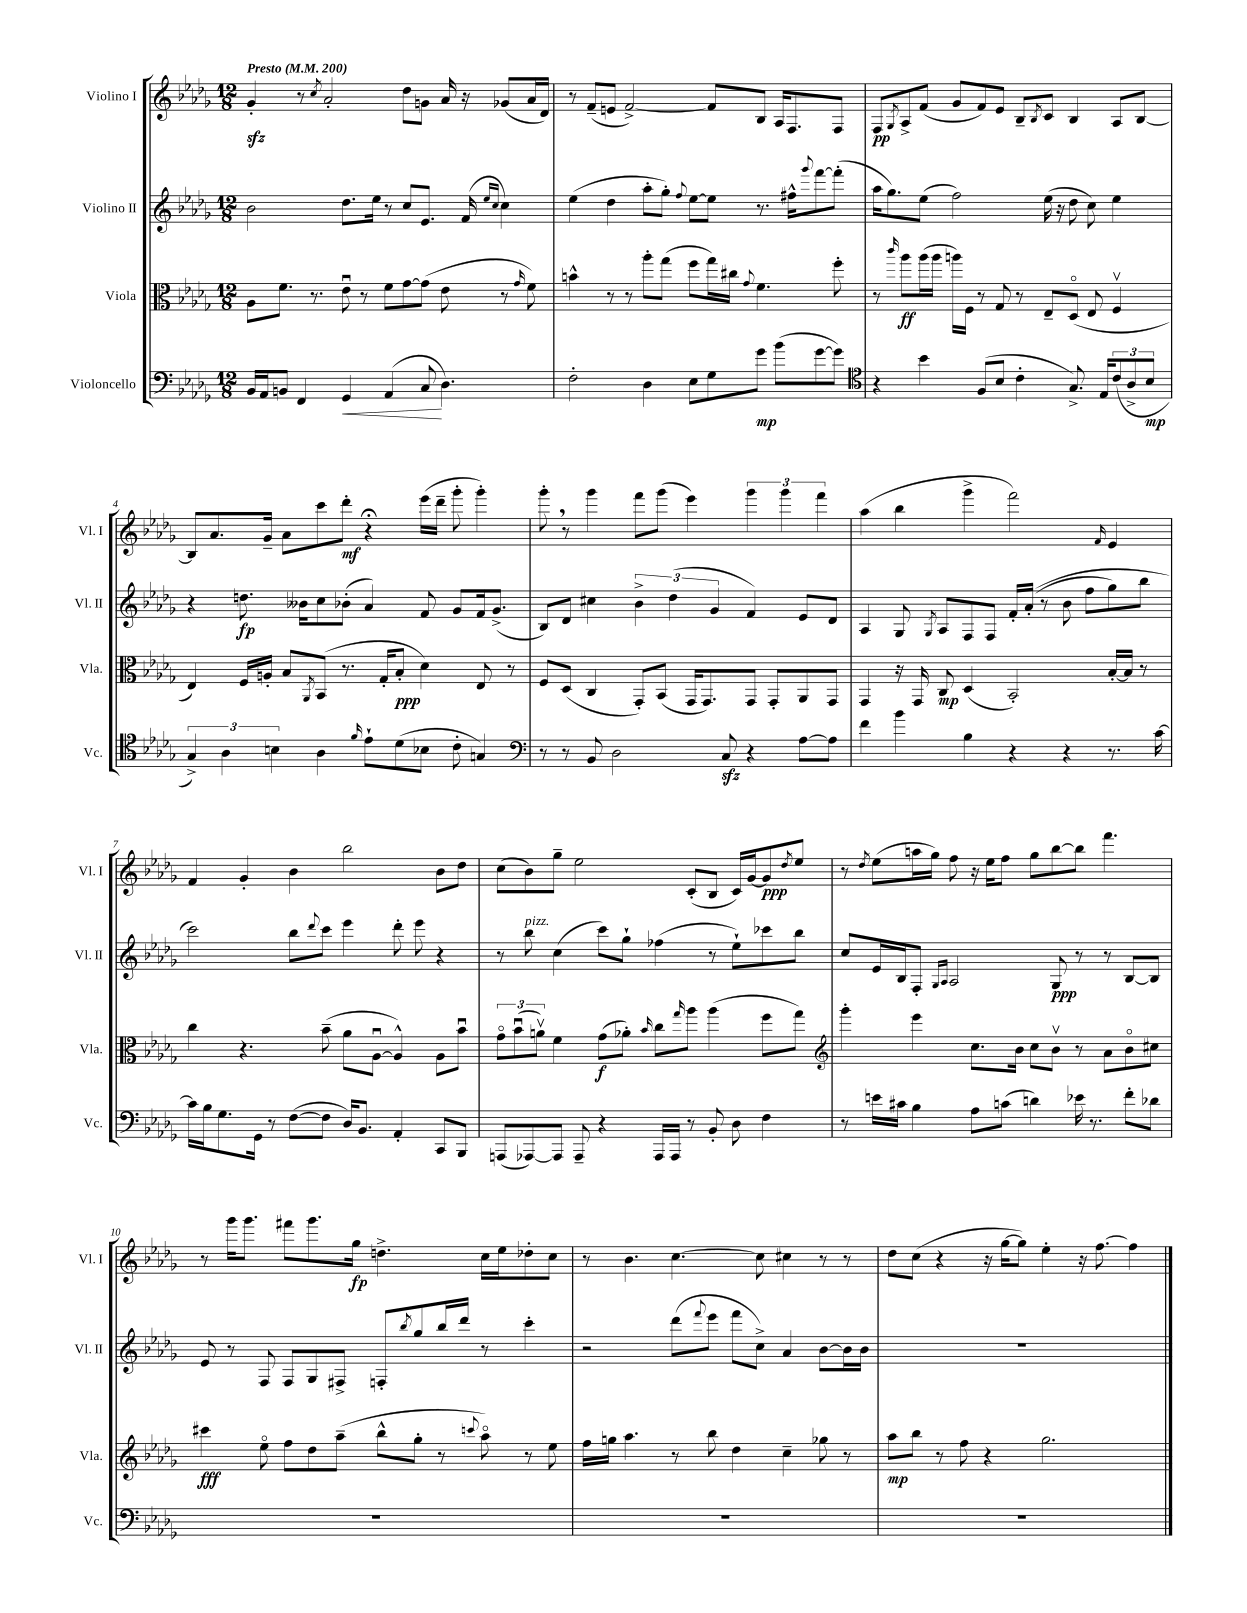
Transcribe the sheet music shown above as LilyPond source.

<<
\new StaffGroup <<
\new Staff = "s0" \with { instrumentName = "Violino I" shortInstrumentName = "Vl. I" } {
    \clef treble \key des \major \numericTimeSignature \time 12/8 \tempo "Presto" 4 = 200
    ges'4-.\sfz r8 \acciaccatura { c''8 } aes'2-. des''8 g'8 aes'16 r16 ges'8( aes'16 des'16) |
    r8 f'8--( e'8 f'2~->) f'8 bes8 aes16 f8. f8 |
    f8\pp \acciaccatura { ges8 } aes8-> f'8( ges'8 f'8) ees'8 bes8-- \acciaccatura { bes8 } c'8 bes4 aes8 bes8~ |
    bes8 aes'8. ges'16-- aes'8 c'''8 des'''8-.\mf r4\fermata ees'''16( des'''16-- ges'''8-. ges'''4-.) |
    ges'''8-. \breathe r8 ges'''4 f'''8 ges'''8( ees'''4) \tuplet 3/2 { ges'''4 ges'''4 f'''4 } |
    aes''4( bes''4 ges'''4-> f'''2) \grace { f'16 } ees'4 |
    f'4 ges'4-. bes'4 bes''2 bes'8 des''8 |
    c''8( bes'8) ges''8-- ees''2 c'8-.( bes8 c'16) ges'16~ ges'8\ppp \acciaccatura { des''8 } ees''8 |
    r8 \acciaccatura { des''8 } ees''8( a''16 ges''16) f''8 r16 ees''16 f''8 ges''8 bes''8~ bes''8 f'''4. |
    r8 ges'''16 ges'''8. fis'''8 ges'''8. ges''16\fp d''4.-> c''16 ees''16 des''8-. c''8 |
    r8 bes'4. c''4.~ c''8 cis''4 r8 r8 |
    des''8 c''8( r4 r16 ges''16~ ges''8) ees''4-. r16 f''8.~ f''4 \bar "|." |
}
\new Staff = "s1" \with { instrumentName = "Violino II" shortInstrumentName = "Vl. II" } {
    \clef treble \key des \major \numericTimeSignature \time 12/8
    bes'2 des''8. ees''16 r8 c''8 ees'8. f'16( \grace { ees''16 c''16 } c''4) |
    ees''4( des''4 aes''8-. ges''8-.) \appoggiatura { f''8 } ees''8~ ees''8 r8. fis''16-^ \appoggiatura { ges'''8 } f'''8~ f'''8-.( |
    aes''16 ges''8.) ees''8( f''2) ees''16( r16 des''8 c''8) ees''4 |
    r4 d''8.\fp beses'16 c''8 bes'8-.( aes'4) f'8 ges'8 f'16 ges'8.->( |
    bes8) des'8 cis''4 \tuplet 3/2 { bes'4-> des''4( ges'4 } f'4) ees'8 des'8 |
    aes4 ges8 \acciaccatura { ges8 } aes8 f8 f8 f'16-. aes'16-.(\( r8 bes'8 f''8 ges''8) bes''8 |
    c'''2\) bes''8 \appoggiatura { des'''8 } c'''8 ees'''4 des'''8-. ees'''8 r4 |
    r8 bes''8^\markup { \italic "pizz." } c''4( c'''8) ges''8-! fes''4( r8 ees''8-!) ces'''8 bes''8 |
    c''8 ees'16 bes16 f8-. \grace { ges16 aes16 } aes2 ges8\ppp r8 r8 bes8~ bes8 |
    ees'8 r8 f8 f8 ges8 fis8-> f8-. \acciaccatura { bes''8 } ges''8 bes''16 des'''16 r8 c'''4-. |
    r2 des'''8( \appoggiatura { f'''8 } ees'''8 f'''8 c''8->) aes'4 bes'8~ bes'16 bes'16 |
    R1. \bar "|." |
}
\new Staff = "s2" \with { instrumentName = "Viola" shortInstrumentName = "Vla." } {
    \clef alto \key des \major \numericTimeSignature \time 12/8
    aes8 f'8. r8. ees'8\downbow r8 f'8 ges'8~ ges'8( ees'8 r8 \grace { ges'16 } f'8) |
    b'4-^ r8 r8 aes''8-. ges''8( f''8 ges''16) cis''16 \appoggiatura { ges'8 } f'4. f''8-. |
    r8 \grace { c'''16 } aes''8\ff aes''16( aes''16 a''16) f16 r8 ges8 r8 ees8-- des8\flageolet( ees8 f4\upbow |
    ees4) f16 a16-. bes8 \acciaccatura { aes,8 } bes,8( r8. ges16-. bes8-.\ppp des'4) ees8 r8 |
    f8 des8( c4 ges,8-.) bes,8( ges,16 ges,8.) ges,8 ges,8-. aes,8 ges,8 |
    ges,4 r16 ges,16 c8\mp des4( bes,2-.) bes16~-. bes16 r8 |
    c''4 r4. bes'8--( aes'8 aes8~\downbow aes4-^) aes8 bes'8\downbow |
    \tuplet 3/2 { ges'8\flageolet bes'8\downbow( a'8\upbow) } f'4 ges'8\f( aes'8-.) \grace { bes'16 } c''8 \grace { ges''16 } aes''8 aes''4( f''8 ges''8) |
    \clef treble ges'''4-. ees'''4 c''8. bes'16 c''8 bes'8\upbow r8 aes'8 bes'8\flageolet cis''8 |
    cis'''4\fff ees''8\flageolet f''8 des''8 aes''8--( bes''8-^ ges''8-. r8 \appoggiatura { c'''8 } aes''8\flageolet) r8 ees''8 |
    f''16 g''16 aes''4. r8 bes''8 des''4 c''4-- ges''8 r8 |
    aes''8\mp bes''8 r8 f''8 r4 ges''2. \bar "|." |
}
\new Staff = "s3" \with { instrumentName = "Violoncello" shortInstrumentName = "Vc." } {
    \clef bass \key des \major \numericTimeSignature \time 12/8
    bes,16 aes,16 b,8 f,4 ges,4\< aes,4( c8\! des4.) |
    f2-. des4 ees8 ges8 ges'8\mp bes'8( ges'8~ ges'8) |
    \clef tenor r4 bes'4 f8( bes8 c'4-. ges8.->) ees16 \tuplet 3/2 { c'8( aes8-> bes8\mp } |
    \tuplet 3/2 { ges4->) aes4 b4 } aes4 \grace { f'16 } ees'8-! des'8( bes8 c'8-. g4) |
    \clef bass r8 r8 bes,8 des2 c8\sfz r4 aes8~ aes8 |
    f'4 bes'4 bes4 r4 r4 r8. c'16~ |
    c'16 bes16 ges8. ges,16 r8 f8~( f8 des16) bes,8. aes,4-. c,8 bes,,8 |
    a,,8( aes,,8~) aes,,8 aes,,8-- r4 aes,,16 aes,,16 r8 bes,8-. des8 f4 |
    r8 e'16 cis'16 bes4 aes8 c'8( d'4) ees'16 r8. f'8-. des'8 |
    R1. |
    R1. |
    R1. \bar "|." |
}
>>
>>
